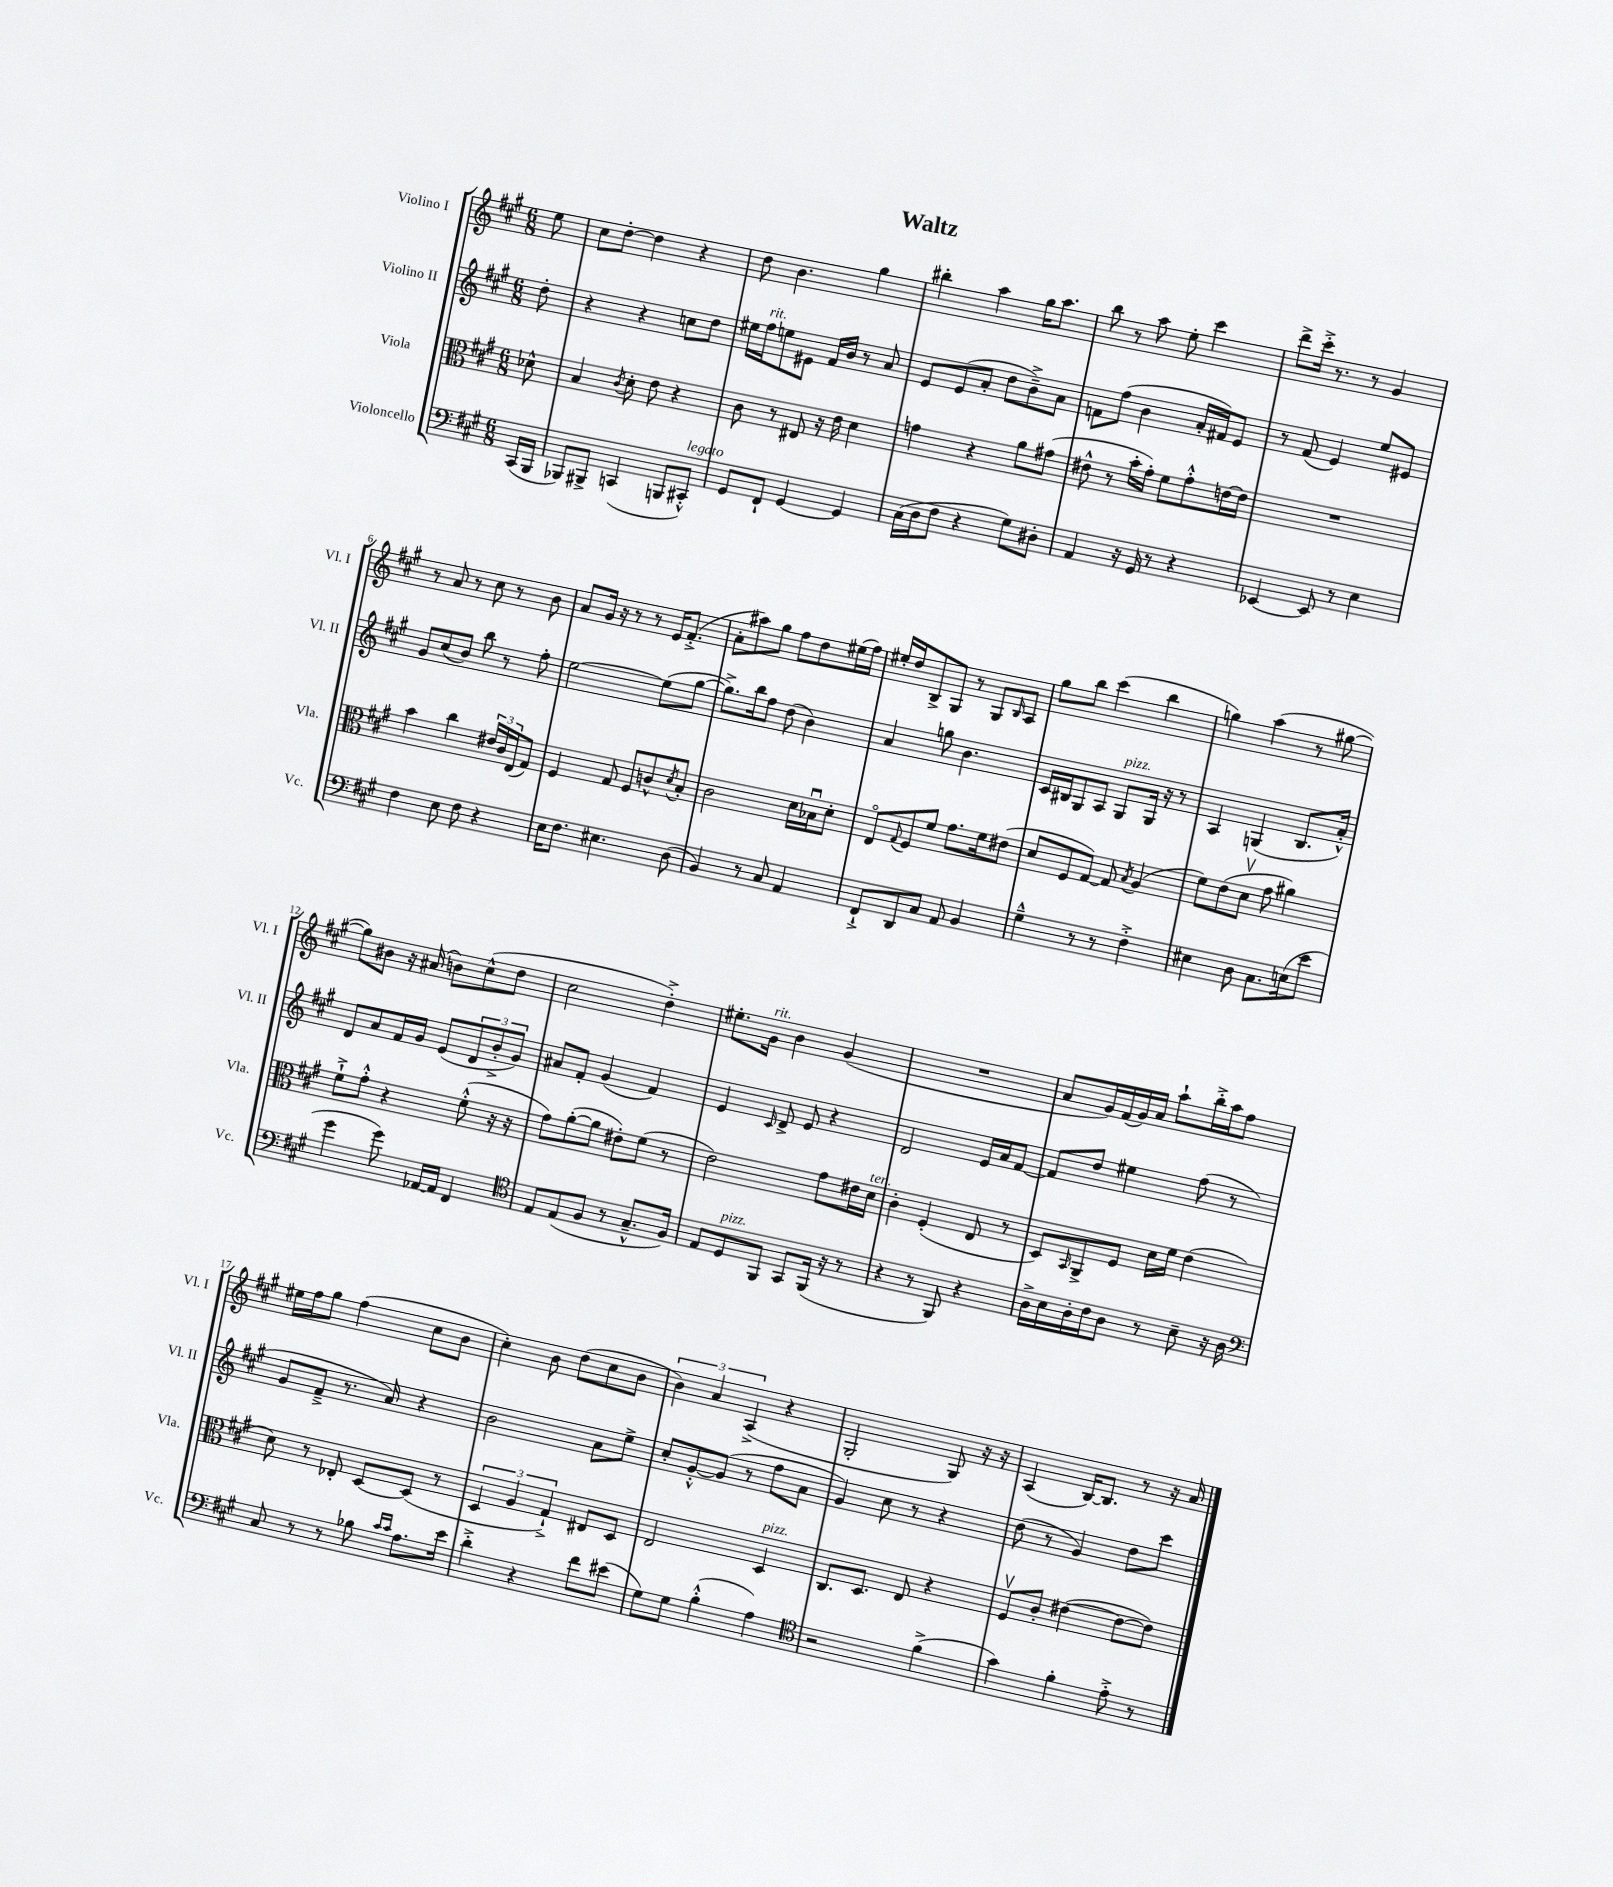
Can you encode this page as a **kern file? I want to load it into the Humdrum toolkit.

**kern	**kern	**kern	**kern
*staff4	*staff3	*staff2	*staff1
*clefF4	*clefC3	*clefG2	*clefG2
*k[f#c#g#]	*k[f#c#g#]	*k[f#c#g#]	*k[f#c#g#]
*M6/8	*M6/8	*M6/8	*M6/8
(16CC#	8d-^^	8dd'	8ee
16BBB	.	.	.
=	=	=	=
8BBB-)	4B	4r	8cc#
8BBB#^	.	.	[8dd'
.	8qc#	.	.
(4CC	8d'	4r	4dd]
.	8e	.	.
8BBB	4r	8cc	4r
8CC#'^^)	.	8dd	.
=	=	=	=
8GG#	8c#	16ee#	8dd
.	.	16ff#	.
8FF#`	8r	8ee	4.b
[4GG#	8E#	8e#	.
.	16r	16f#	.
.	16e	16b	.
4GG#]	4d	8r	4gg#
.	.	8a	.
=	=	=	=
(16C#	4g	8e	4bb#'
16D	.	.	.
8F#	.	(8e	.
4r	4r	8a'	4aa
.	.	8dd	.
8G#)	8a	8b~^)	16gg#
.	.	.	8.aa
8D#'	(8g#	8a	.
=	=	=	=
4AA	8e#^^	8f	8bb
.	8r	(8ff#	8r
16r	16b'	4b	8aa
16GG#	16g#')	.	.
8r	8f#	.	8ee'
4r	8g#'^^	16a'	4ccc#
.	.	16f#)	.
.	[16e	8e	.
.	16e]	.	.
=	=	=	=
[4EE-	2.r	8r	8ddd^
.	.	(8f#	16ccc#'^
.	.	.	8.r
8EE-]	.	4e)	.
8r	.	.	8r
4E	.	8ee	4g#
.	.	8e#	.
=	=	=	=
4F#	4b	8g#	8r
.	.	(8cc#	8a
8E	4cc#	8b)	8r
8F#	.	8bb	8cc#
4r	24e#	8r	8r
.	24c#	.	.
.	(24E	.	.
.	8G#)	8ff#'	8b
=	=	=	=
16E	4F#	[2ee	8a
8.F#	.	.	.
.	.	.	16g#
.	.	.	16r
4.E#	8G#	.	8r
.	8F#	.	8r
.	8c^^	(8ee]	16e
.	.	.	(8.f#'^
.	8qd	.	.
(8D	8B'	[8gg#	.
=	=	=	=
4BB)	2c#	8.gg#^])	8a'
.	.	.	8aa#)
.	.	16bb	.
8r	.	8ff#	8gg#
8C#	.	(8dd	8ff#
4AA	16d	4b)	8dd
.	16B-u	.	.
.	8d'	.	(16ee#
.	.	.	16ff#)
=	=	=	=
8FF#`^	8Eo	4a	16ee#'
.	.	.	16dd
.	8qqG#	.	.
8DD	8F#	.	8B^
8C#	8f#	8gg	8G#
8AA	8.g#	4.b	8r
4BB	.	.	8G#
.	16f#	.	.
.	.	.	16qqB
.	(8e#	.	8A
=	=	=	=
4G#~^^	8d	16c#	8gg#
.	.	16B#	.
.	8F#	8G#	8bb
8r	[8G#)	8A	(4ccc#
8r	8G#]	8G#	.
.	8qB	.	.
4F#'^	(4A	16G#	4bb
.	.	16r	.
.	.	8r	.
=	=	=	=
4E#	8f#)	4A	4gg)
.	(8e	.	.
8D	8dv	(4G	(4aa
8.C#	8g#	.	.
.	4a#)	8.B	8r
(16E	.	.	.
8e	.	.	[8gg#
.	.	16a'^^)	.
=	=	=	=
4g#	8f#`^	8d	8gg#])
.	8g#'^^	8a	8b#
8g#)	4r	16f#	16r
.	.	16g#	(16a#
[16AA-	.	(8e	8b)
16AA-]	.	.	.
4FF#	(8f#'^^	12d	(8cc#^^
.	.	12b'^	.
.	16r	.	8dd
.	.	12g#)	.
.	16r	.	.
=	=	=	=
*clefC4	*	*	*
8E	8g#)	8a#	2cc#
(8E	([8a'	8f#'	.
8F#	8a]	(4g#	.
8r	8e#')	.	.
8.G#~^^	(8f#	4f#)	4dd'^)
.	8r	.	.
16F#)	.	.	.
=	=	=	=
8E	2e)	4e	8.ee#'
8D	.	.	.
.	.	.	16g#
.	.	16qqc#	.
8FF#	.	8d^	4b
8GG#	.	8e	.
(16FF#	8g#	4r	(4g#
16r	.	.	.
8r	16e#	.	.
.	16d	.	.
=	=	=	=
4r	4c#'	2d	2.r
8r	(4F#'	.	.
8FF#)	.	.	.
4r	8E	16e	.
.	.	16a	.
.	8r	[8f#	.
=	=	=	=
16A^	8D)	8f#]	8a
16B	.	.	.
.	16qqBB	.	.
16A'	8AA^	8dd	16g#)
16c#	.	.	(16f#
8A	8F#	4ee#	16g#)
.	.	.	16a
8r	16d	.	8aa`
.	16f#	.	.
8B~	(4e	(8ff#	16bb'^
.	.	.	16aa
16r	.	8r	8ff#
16A	.	.	.
=	=	=	=
*clefF4	*	*	*
8C#	8d)	8g#	16ee#
.	.	.	16ff#
8r	8r	8f#~^	8gg#
8r	8E-'	8.r	(4ff#
8B-	[8D	.	.
.	.	16a)	.
16qqc#	.	.	.
16qqc#	.	.	.
8.A	(8D]	4r	8cc#
.	8r	.	8b
16e	.	.	.
=	=	=	=
4d'^	6D	2b	4cc#')
.	6A	.	.
4r	.	.	8b
.	6G#`^)	.	.
.	.	.	(8dd
8f#	8E#	8a	8cc#
(8e#	8D	8ee^	8b
=	=	=	=
8G#)	2E	8cc#'	6b)
8G#	.	[8g#'^^	.
.	.	.	6a
(4B'^^	.	(8g#]	.
.	.	.	(6A^
.	.	8r	.
4A)	4D	8ff#	4r
.	.	8a	.
=	=	=	=
*clefC4	*	*	*
2r	8.C#	4g#)	2G#'
.	8.D	.	.
.	.	8cc#	.
.	8E	8r	.
(4f#^	4r	4r	8G#)
.	.	.	16r
.	.	.	16r
=	=	=	=
4g#)	8F#v	(8dd	(4A
.	8c#'	8r	.
4f#'	([4e#	4g#)	[16B)
.	.	.	8.B]
8e'^	8e#_	8dd	8r
8r	8e#])	8ccc#	16r
.	.	.	16a
==	==	==	==
*-	*-	*-	*-
